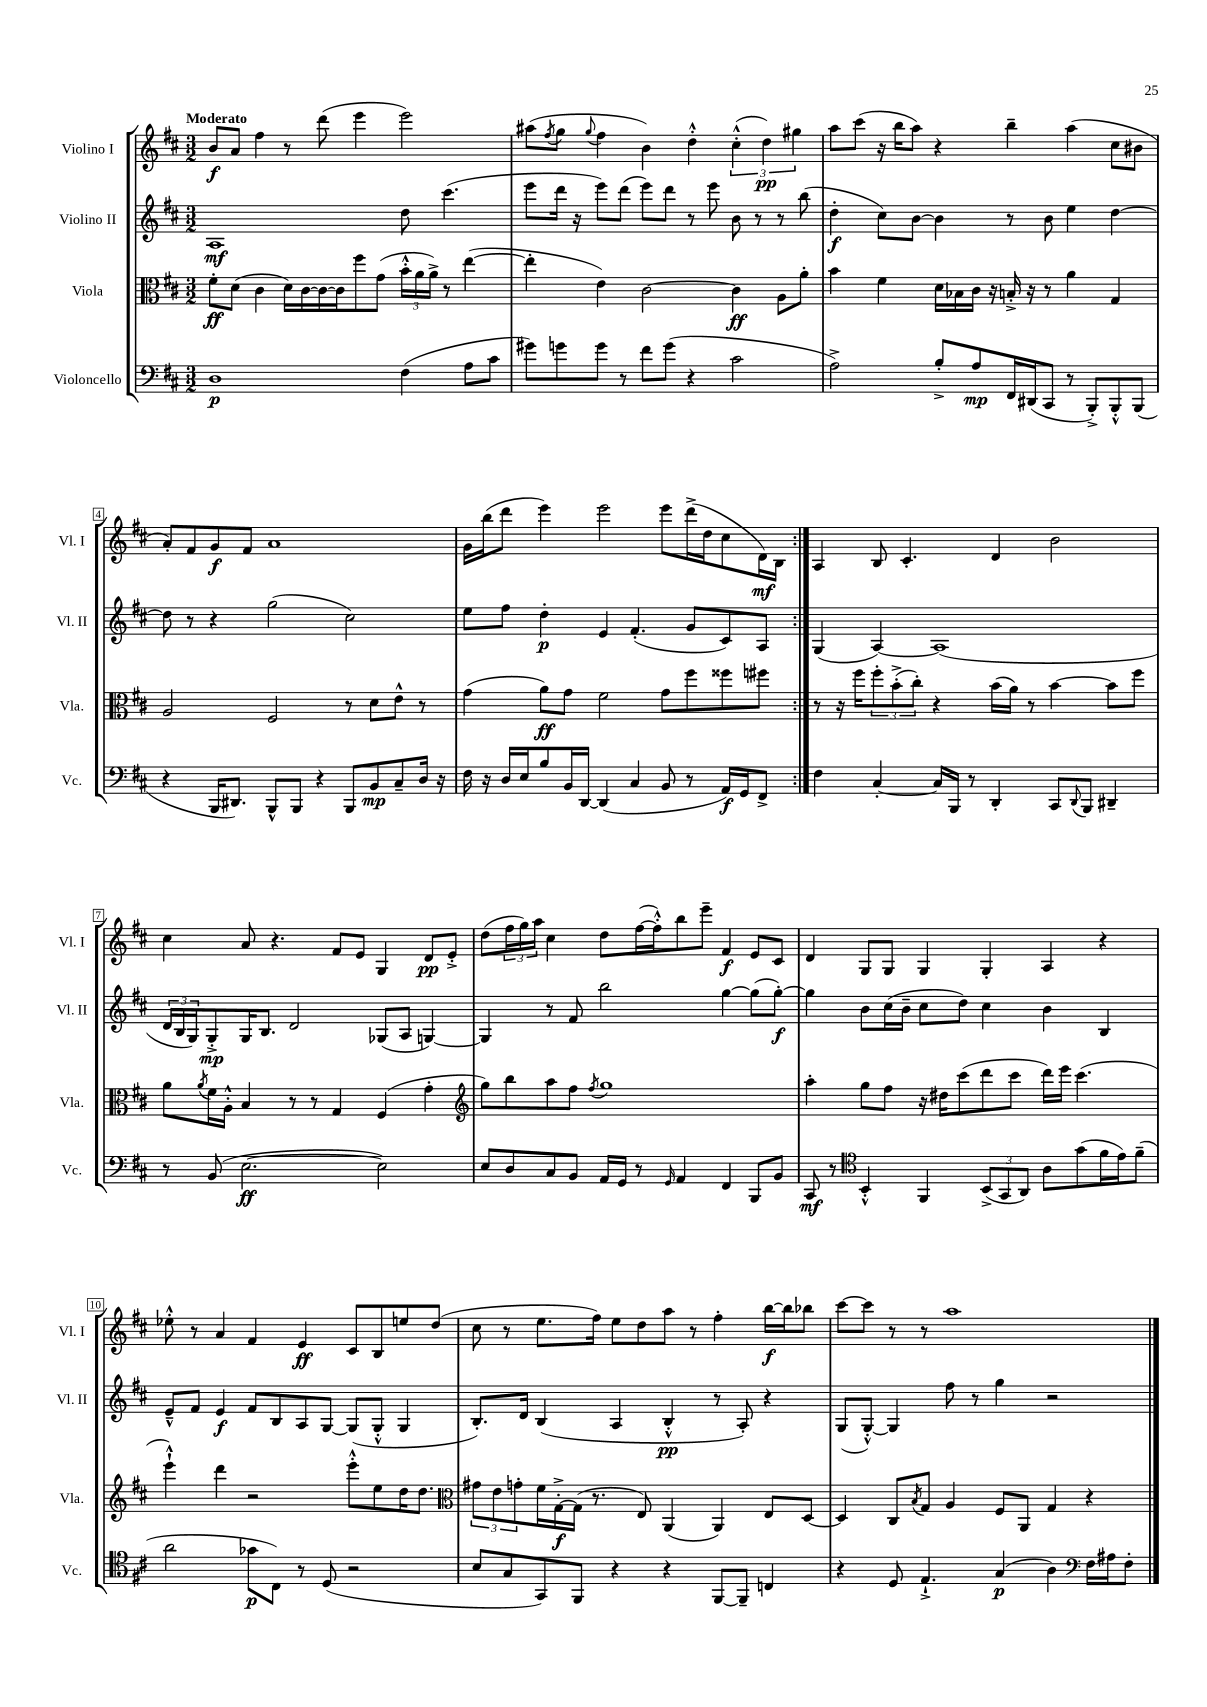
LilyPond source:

<<
\new StaffGroup <<
\new Staff = "s0" \with { instrumentName = "Violino I" shortInstrumentName = "Vl. I" } {
    \clef treble \key d \major \numericTimeSignature \time 3/2 \tempo "Moderato"
    \repeat volta 2 { b'8\f a'8 fis''4 r8 d'''8( e'''4 e'''2) |
    ais''8( \acciaccatura { fis''8 } g''8 \appoggiatura { g''8 } fis''4 b'4) d''4-.-^ \tuplet 3/2 { cis''4-.-^( d''4\pp) gis''4 } |
    a''8 cis'''8( r16 b''16 a''8) r4 b''4-- a''4( cis''8 bis'8 |
    a'8-.) fis'8 g'8\f fis'8 a'1 |
    g'16 b''16( d'''8 e'''4) e'''2 e'''8 d'''16->( d''16 cis''8 d'16\mf) b16 | }
    a4 b8 cis'4.-. d'4 b'2 |
    cis''4 a'8 r4. fis'8 e'8 g4 d'8\pp e'8-.-> |
    d''8( \tuplet 3/2 { fis''16 g''16) a''16 } cis''4 d''8 fis''16~( fis''16-.-^) b''8 e'''8-- fis'4\f e'8 cis'8 |
    d'4 g8 g8 g4 g4-. a4 r4 |
    ees''8-.-^ r8 a'4 fis'4 e'4\ff cis'8 b8 e''8 d''8( |
    cis''8 r8 e''8. fis''16) e''8 d''8 a''8 r8 fis''4-. b''16~\f b''16 bes''8 |
    cis'''8~ cis'''8 r8 r8 a''1 \bar "|." |
}
\new Staff = "s1" \with { instrumentName = "Violino II" shortInstrumentName = "Vl. II" } {
    \clef treble \key d \major \numericTimeSignature \time 3/2
    \repeat volta 2 { a1\mf d''8 cis'''4.( |
    e'''8 d'''16 r16 e'''8) d'''8( e'''8) d'''8 r8 e'''8 b'8 r8 r8 b''8( |
    d''4-.\f cis''8) b'8~ b'4 r8 b'8 e''4 d''4~ |
    d''8 r8 r4 g''2( cis''2) |
    e''8 fis''8 d''4-.\p e'4 fis'4.-.( g'8 cis'8) a8 | }
    g4( a4~) a1( |
    \tuplet 3/2 { d'16 b16 g16) } g8-.->\mp g16 b8. d'2 ges8( a8 g4~) |
    g4 r8 fis'8 b''2 g''4~ g''8( g''8~-.\f) |
    g''4 b'8 cis''16( b'16-- cis''8 d''8) cis''4 b'4 b4 |
    e'8---^ fis'8 e'4\f fis'8 b8 a8 g8~ g8( g8-.-^ g4 |
    b8.-.) d'16 b4( a4 b4-.-^\pp r8 a8-.) r4 |
    g8( g8~-.-^) g4 fis''8 r8 g''4 r2 \bar "|." |
}
\new Staff = "s2" \with { instrumentName = "Viola" shortInstrumentName = "Vla." } {
    \clef alto \key d \major \numericTimeSignature \time 3/2
    \repeat volta 2 { fis'8-.\ff d'8( cis'4 d'16) cis'16~ cis'16~ cis'16 fis''8 g'8( \tuplet 3/2 { b'16-.-^ a'16 a'16->) } r8 e''4~( |
    e''4-. e'4) cis'2~ cis'4\ff a8 a'8-. |
    b'4 fis'4 d'16 bes16 cis'16 r16 b16-.-> r16 r8 a'4 g4 |
    a2 fis2 r8 d'8 e'8-^ r8 |
    g'4( a'8\ff) g'8 fis'2 g'8 fis''8 fisis''8 fis''8 | }
    r8 r16 fis''16 \tuplet 3/2 { fis''8-. b'8-.->( cis''8-.) } r4 b'16( a'16) r8 b'4~ b'8 fis''8 |
    a'8 \acciaccatura { a'8 } fis'16 a16-.-^ b4 r8 r8 g4 fis4( g'4-. |
    \clef treble g''8) b''8 a''8 fis''8 \acciaccatura { fis''8 } g''1 |
    a''4-. g''8 fis''8 r16 dis''16 cis'''8( d'''8 cis'''8 d'''16) e'''16 cis'''4.( |
    e'''4-!-^) d'''4 r2 e'''8-.-^ e''8 d''16 d''8. |
    \clef alto \tuplet 3/2 { gis'8 e'8 g'8-. } fis'16 g16~-.->\f g16( r8. e8) a,4( a,4) e8 d8~ |
    d4 cis8 \acciaccatura { b8 } g8 a4 fis8 a,8 g4 r4 \bar "|." |
}
\new Staff = "s3" \with { instrumentName = "Violoncello" shortInstrumentName = "Vc." } {
    \clef bass \key d \major \numericTimeSignature \time 3/2
    \repeat volta 2 { d1\p fis4( a8 cis'8 |
    gis'8) g'8 g'8 r8 fis'8 g'8( r4 cis'2 |
    a2->) b8-.-> a8\mp fis,16 dis,16( cis,8 r8 b,,8-.->) b,,8-.-^ b,,8( |
    r4 b,,16 dis,8.) b,,8-^ b,,8 r4 b,,8 b,8\mp cis8-- d16 r16 |
    fis16 r16 d16 e16 b8 b,16 d,16~ d,4( cis4 b,8 r8 a,16\f) g,16 fis,8-> | }
    fis4 cis4~-. cis16 b,,16 r8 d,4-. cis,8 \appoggiatura { d,8 } b,,8 dis,4-- |
    r8 b,8( e2.~\ff e2) |
    e8 d8 cis8 b,8 a,16 g,16 r8 \grace { g,16 } a,4 fis,4 b,,8 b,8 |
    cis,8\mf r8 \clef tenor b,4-.-^ fis,4 \tuplet 3/2 { b,8->( g,8 a,8) } a8 g'8( fis'16 e'16) fis'8--( |
    a'2 ges'8\p cis8) r8 d8( r2 |
    b8 g8 g,8) fis,8 r4 r4 fis,8~ fis,8-- c4 |
    r4 d8 e4.-!-> g4\p( a4) \clef bass fis16 ais16 fis8-. \bar "|." |
}
>>
>>
\layout { \context { \Score \override BarNumber.stencil = #(make-stencil-boxer 0.1 0.3 ly:text-interface::print) } }
